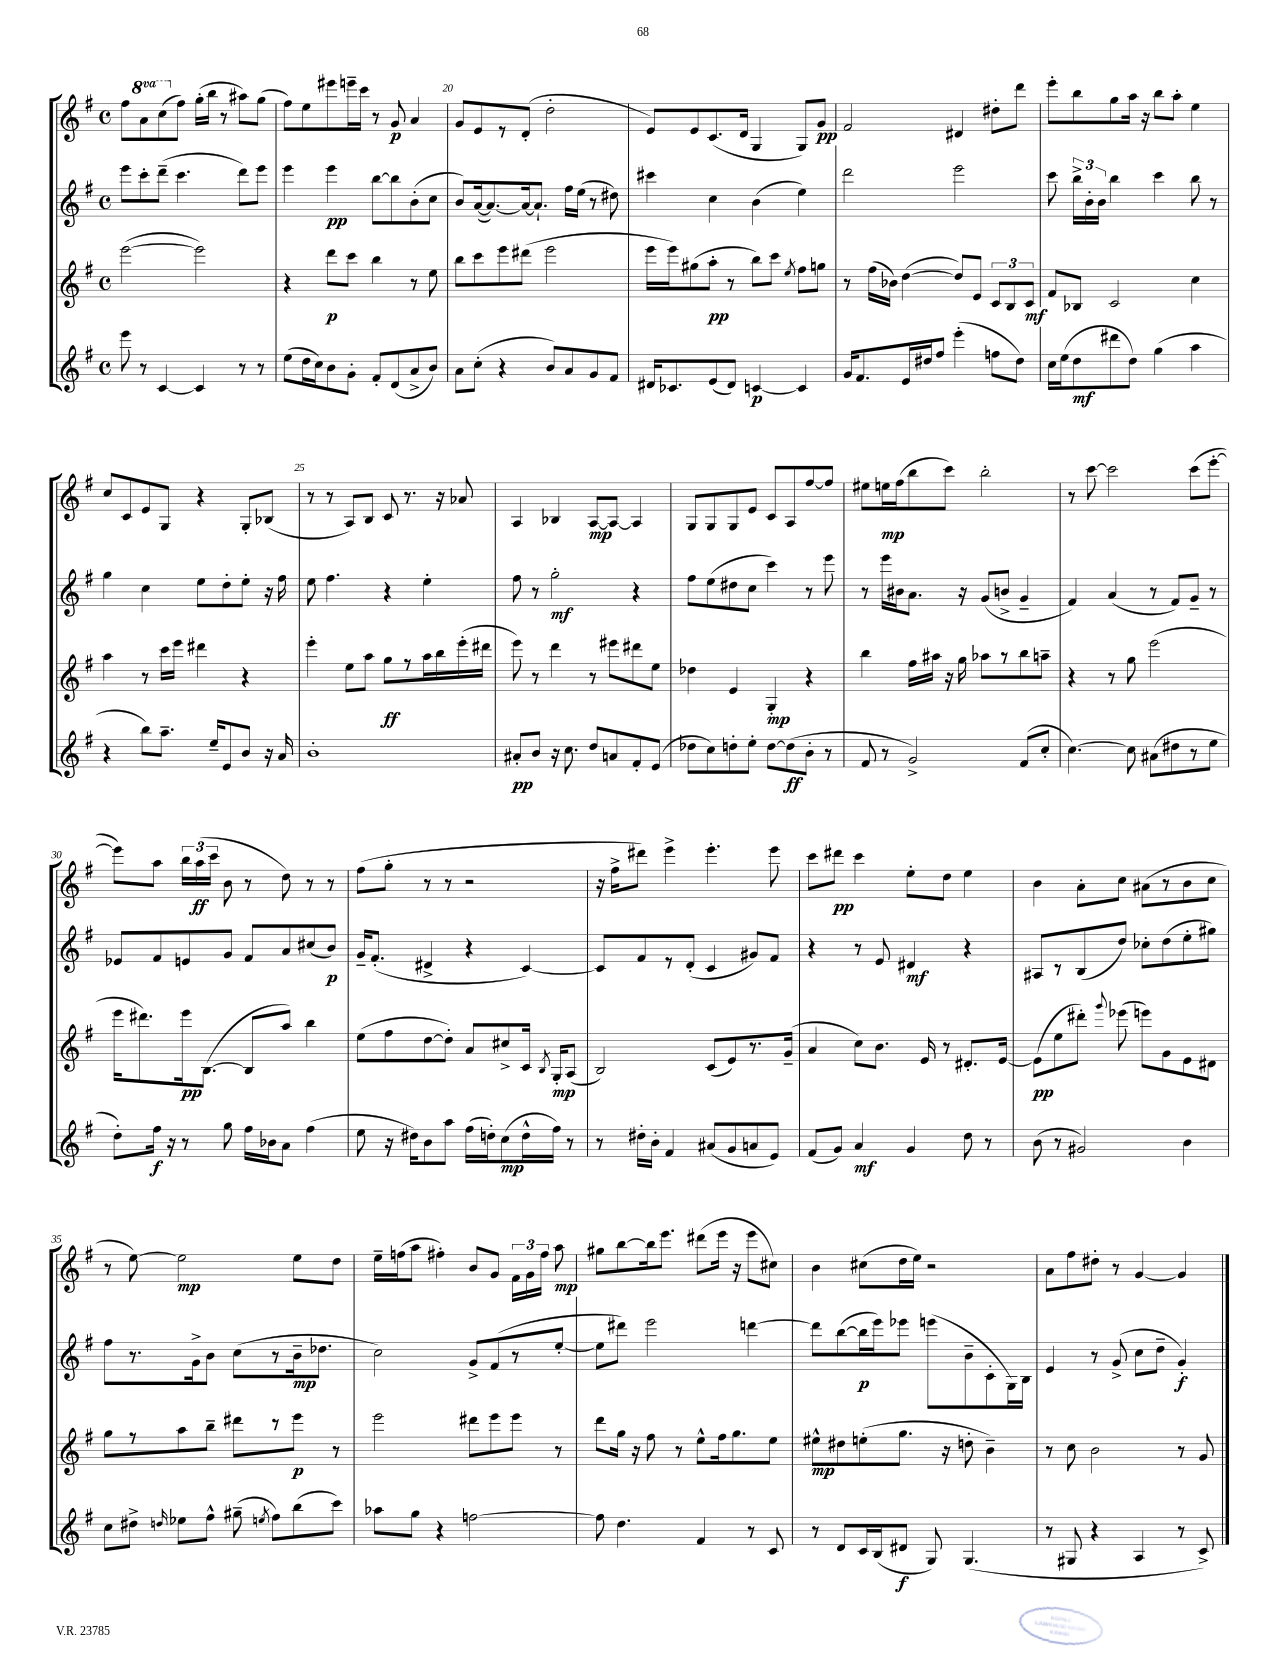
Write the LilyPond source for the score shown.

<<
\new StaffGroup <<
\new Staff = "s0" {
    \clef treble \key g \major \defaultTimeSignature \time 4/4 \set Staff.ottavationMarkups = #ottavation-simple-ordinals
    \autoBeamOff fis''8[ \ottava #1 a''8 c'''8( \ottava #0 fis''8]) g''16[-.( b''16] r8 ais''8[) g''8]( |
    fis''8[) e''8 eis'''8 e'''16-- c'''16] r8 g'8\p a'4 |
    g'8[ e'8 r8 d'8]-.( d''2-. |
    e'8[) e'8 c'8.( d'16] g4 g8[) g'8]\pp |
    fis'2 dis'4 dis''8[-. d'''8] |
    e'''8[-. b''8 g''8 a''16] r16 b''8[ a''8]-. e''4 |
    c''8[ c'8 e'8 g8] r4 g8[-. bes8]( |
    r8 r8 a8[) b8] c'8 r8. r16 aes'8 |
    a4 bes4 a8[~\mp a8]~ a4 |
    g8[ g8 g8 e'8] c'8[ a8 fis''8~ fis''8] |
    eis''8[ e''16\mp fis''16( b''8 c'''8]) b''2-. |
    r8 c'''8~ c'''2 c'''8[( e'''8]~-. |
    e'''8[) a''8] \tuplet 3/2 { b''16[ a''16\ff( c'''16] } b'8 r8 d''8) r8 r8 |
    fis''8[( g''8]-. r8 r8 r2 |
    r16 fis''16[-> dis'''8]) e'''4-> e'''4.-. e'''8 |
    c'''8[ dis'''8]\pp c'''4 e''8[-. d''8] e''4 |
    b'4 a'8[-. c''8] ais'8[( r8 b'8 c''8] |
    r8 e''8~) e''2\mp e''8[ d''8] |
    e''16[-- f''16( a''8] fis''4-.) b'8[ g'8] \tuplet 3/2 { fis'16[ g'16 fis''16] } a''8\mp |
    gis''8[ b''8~ b''16 e'''8.] dis'''8[( e'''16] r16 e'''8[ cis''8]) |
    b'4 cis''8[( d''16 e''16]) r2 |
    a'8[ fis''8 dis''8]-. r8 g'4~ g'4 \bar "|." |
}
\new Staff = "s1" {
    \clef treble \key g \major \defaultTimeSignature \time 4/4
    \autoBeamOff e'''8[ c'''8-. d'''8]--( c'''4. d'''8[) e'''8] |
    e'''4 e'''4\pp b''8[~ b''8 b'8-.( c''8] |
    b'8[) a'16~( a'8.~) a'16~ a'8.]-! fis''16[ e''16]( r8 dis''8) |
    cis'''4 c''4 b'4( e''4) |
    d'''2 e'''2 |
    c'''8 \tuplet 3/2 { b''16[-> b'16-. b'16] } b''4 c'''4 b''8 r8 |
    g''4 c''4 e''8[ d''8-. e''8]-. r16 fis''16 |
    e''8 fis''4. r4 e''4-. |
    fis''8 r8 g''2-.\mf r4 |
    fis''8[ e''8( dis''8 c''8] c'''4) r8 e'''8 |
    r8 e'''16[ bis'16 a'8.] r16 g'8[( b'8]-> g'4-- |
    fis'4) a'4( r8 fis'8[) g'8]-- r8 |
    ees'8[ fis'8 e'8 g'8] fis'8[ a'8 cis''8( b'8]\p) |
    g'16[-- fis'8.]-.( dis'4-> r4 c'4~) |
    c'8[ fis'8 r8 d'8]-.( c'4 gis'8[) fis'8] |
    r4 r8 e'8 dis'4\mf r4 |
    ais8[ r8 b8( d''8]) ces''8[-. d''8( e''8-. gis''8]) |
    fis''8[ r8. g'16-> b'8] c''8[( r8 b'16--\mp des''8.] |
    c''2) g'8[-> fis'8( r8 e''8]~-. |
    e''8[ dis'''8]) e'''2 d'''4~ |
    d'''8[ b''8~( b''16\p e'''16) ees'''8] e'''8[( b'8-- c'8-. g16) b16] |
    e'4 r8 g'8->( c''8[ d''8]-- g'4-.\f) \bar "|." |
}
\new Staff = "s2" {
    \clef treble \key g \major \defaultTimeSignature \time 4/4
    \autoBeamOff e'''2~( e'''2) |
    r4 d'''8[\p c'''8] b''4 r8 e''8 |
    b''8[ c'''8 e'''8 dis'''8]( e'''2 |
    e'''16[ e'''16) gis''8( a''8]-.\pp r8 b''8[) c'''8] \acciaccatura { e''8 } fis''8[ g''8] |
    r8 fis''16[( bes'16]) d''4~( d''8[) e'8] \tuplet 3/2 { c'8[ b8 c'8]\mf } |
    fis'8[ bes8] c'2 c''4 |
    a''4 r8 c'''16[ e'''16] dis'''4 r4 |
    e'''4-. e''8[ a''8] g''8[\ff r8 a''16 b''16 e'''16-.( dis'''16] |
    e'''8) r8 d'''4 r8 eis'''8[ dis'''8 e''8] |
    des''4 e'4 g4-.\mp r4 |
    b''4 fis''16[ ais''16] r16 g''16 aes''8[ r8 b''8 a''8]-- |
    r4 r8 g''8 e'''2( |
    e'''16[ dis'''8.) e'''16\pp b8.]~( b8[ a''8]) b''4 |
    e''8[( fis''8 d''8~ d''8]-.) a'8[ cis''8-> c'16] \acciaccatura { b8 } g16[-.\mp a8]( |
    b2) c'8[( e'8) r8. g'16]--( |
    a'4 c''8[) b'8.] e'16 r8 dis'8.[-. e'16]~ |
    e'8[\pp( e''8 dis'''8]-.) \appoggiatura { g'''8 } ees'''8( e'''8[) g'8 e'8 dis'8] |
    g''8[ r8 a''8 b''8]-- dis'''8[ r8 e'''8]\p r8 |
    e'''2 dis'''8[ e'''8 e'''8] r8 |
    d'''8[ g''16] r16 fis''8 r8 e''8[-^ fis''16 g''8. e''8] |
    eis''8[-^\mp dis''8 e''8-.( g''8.] r16 d''8-. b'4--) |
    r8 c''8 b'2 r8 g'8 \bar "|." |
}
\new Staff = "s3" {
    \clef treble \key g \major \defaultTimeSignature \time 4/4
    \autoBeamOff e'''8 r8 c'4~ c'4 r8 r8 |
    e''8[( d''16 c''16) b'8 g'8]-. fis'8[-. d'8( a'8-> b'8]) |
    a'8[ c''8]-.( r4 b'8[) a'8 g'8 fis'8] |
    dis'16[ ces'8. e'8( dis'8]) c'4~\p c'4 |
    g'16[ fis'8. e'16 dis''16 fis''8] e'''4-.( f''8[ dis''8]) |
    c''16[ e''16( d''8\mf dis'''8 d''8]) g''4( a''4 |
    r4 b''8[) a''8.]-- e''16[-- e'8 b'8] r16 a'16 |
    b'1-. |
    ais'8[-.\pp b'8] r16 c''8. d''8[ a'8 fis'8-. e'8]( |
    des''8[ c''8) d''8-. e''8]-. d''8[~ d''8\ff( b'8]-. r8 |
    fis'8 r8 g'2->) fis'8[( c''8]-. |
    c''4.~) c''8 ais'8[( dis''8 r8 e''8] |
    d''8[-.) fis''16]\f r16 r8 g''8 fis''16[ bes'16 a'8] fis''4( |
    e''8 r16 dis''16[) b'8 a''8] fis''16[( d''16-.) c''8\mp( d''16-^ fis''16]) r8 |
    r8 dis''16[-. b'16]-. fis'4 ais'8[( g'8 a'8 e'8]) |
    fis'8[( g'8]) a'4\mf g'4 d''8 r8 |
    b'8( r8 gis'2) b'4 |
    c''8[ dis''8]-> \grace { d''16 } ees''8[ fis''8]-^ gis''8--( \acciaccatura { e''8 } fis''8[) b''8( c'''8]) |
    aes''8[ g''8] r4 f''2~ |
    f''8 d''4. fis'4 r8 c'8 |
    r8 d'8[ c'16 b16( dis'8]\f g8) g4.( |
    r8 gis8 r4 a4 r8 c'8->) \bar "|." |
}
>>
>>
\layout { \context { \Score currentBarNumber = #18 \override BarNumber.break-visibility = ##(#f #t #t) barNumberVisibility = #(every-nth-bar-number-visible 5) } }
